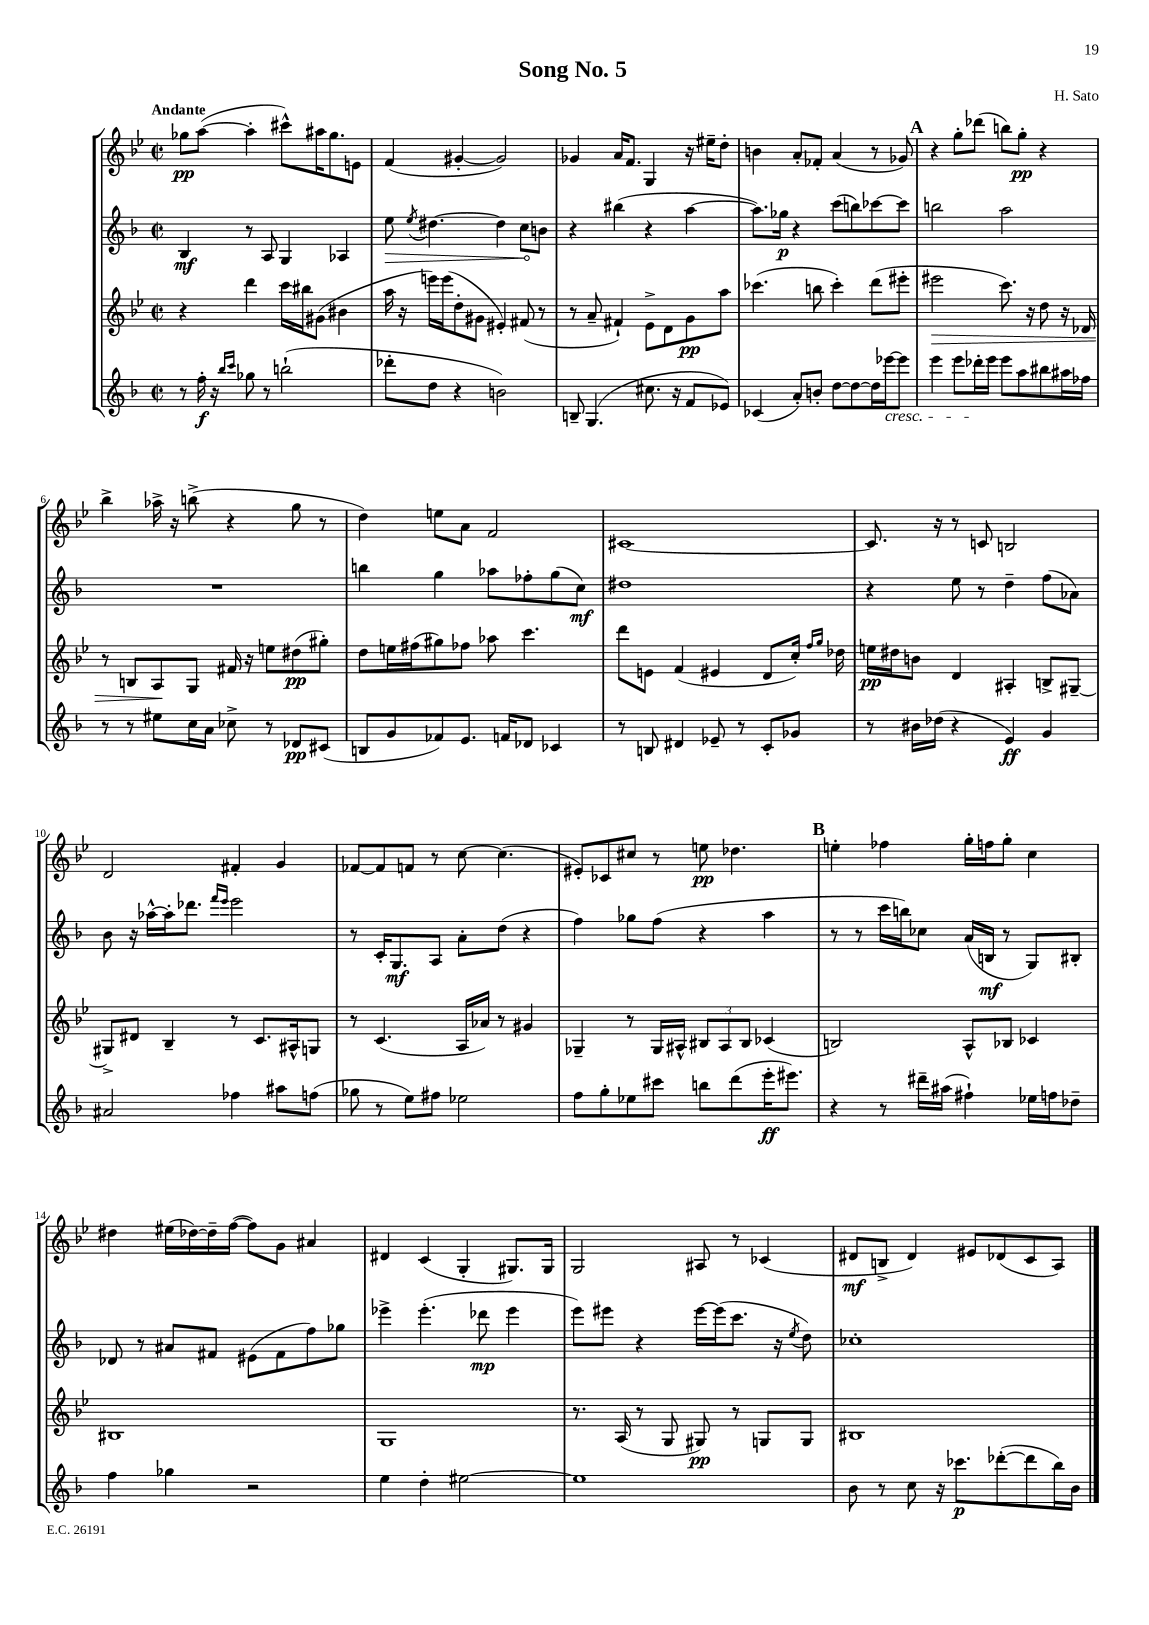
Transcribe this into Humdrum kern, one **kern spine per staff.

**kern	**dynam	**kern	**dynam	**kern	**dynam	**kern	**dynam
*part4	*part4	*part3	*part3	*part2	*part2	*part1	*part1
*staff4	*staff4	*staff3	*staff3	*staff2	*staff2	*staff1	*staff1
*clefG2	*	*clefG2	*	*clefG2	*	*clefG2	*
*k[b-]	*	*k[b-e-]	*	*k[b-]	*	*k[b-e-]	*
*M2/2	*	*M2/2	*	*M2/2	*	*M2/2	*
*met(c|)	*	*met(c|)	*	*met(c|)	*	*met(c|)	*
=1	=1	=1	=1	=1	=1	=1	=1
!	!	!	!	!	!	!LO:TX:a:B:t=Andante	!
8r	.	4r	.	4B-/	mf	8gg-X\L	pp
16ff'\	f	.	.	.	.	([8aa\J	.
16r	.	.	.	.	.	.	.
16qqbb-/LL	.	.	.	.	.	.	.
16qqccc/JJ	.	.	.	.	.	.	.
8gg-X\	.	4ddd\	.	8r	.	4aa'\]	.
8r	.	.	.	8A/	.	.	.
(2bbn`\	.	16ccc\LL	.	4G/	.	8ccc#X^^\L)	.
.	.	16bb#X\J	.	.	.	.	.
.	.	(8g#X\J	.	.	.	16aa#X\K	.
.	.	.	.	.	.	8.gg-\	.
.	.	4b#X\	.	4A-X/	.	.	.
.	.	.	.	.	.	8en\J	.
=2	=2	=2	=2	=2	=2	=2	=2
!	!	!	!	!	!LO:HP:b	!	!
8ddd-X'\L	.	16aa\	.	8ee\	>	(4f/	.
.	.	16r	.	.	.	.	.
.	.	.	.	8qee/	.	.	.
8dd\J	.	16eeen\LL)	.	[4.dd#X\	.	.	.
.	.	(16eee\J	.	.	.	.	.
4r	.	8dd'\	.	.	.	[4g#X'/	.
.	.	8g#X\J	.	.	.	.	.
2bn\)	.	4e#X'/)	.	4dd#\]	.	2g#/])	.
.	.	(8f#X/	.	8cc\L	.	.	.
.	.	8r	.	8bn\J	]	.	.
=3	=3	=3	=3	=3	=3	=3	=3
8Bn~/	.	8r	.	4r	.	4g-X/	.
(4.G/	.	8a~/	.	.	.	.	.
.	.	4f#X`/)	.	(4bb#X\	.	16a/KL	.
.	.	.	.	.	.	8.f/J	.
8.cc#X\	.	8e-^\L	.	4r	.	4G/	.
.	.	8d\	.	.	.	.	.
16r	.	.	.	.	.	.	.
8f/L	.	8g\	pp	[4aa\	.	16r	.
.	.	.	.	.	.	16ee#X~\KL	.
8e-X/J)	.	8aa\J	.	.	.	8dd'\J	.
=4	=4	=4	=4	=4	=4	=4	=4
(4c-X/	.	(4.ccc-X\	.	8.aa\L])	.	4bn\	.
.	.	.	.	16gg-X\Jk	p	.	.
8a'/L)	.	.	.	4r	.	8a'/L	.
8bn'/J	.	8bbn\	.	.	.	8f-X'/J	.
[8dd\L	.	4ccc-'\)	.	(8ccc\L	.	(4a/	.
8dd\_	.	.	.	8bbn\)	.	.	.
16dd\L]	.	(8ddd\L	.	[8ccc-X\	.	8r	.
!LO:TX:b:i:t=cresc.	!	!	!	!	!	!	!
[16eee-X\J	.	.	.	.	.	.	.
8eee-\J]	.	8eee#X'\J	.	8ccc-\J]	.	8g-X/)	.
!!LO:REH:place=s1:t=A
=5	=5	=5	=5	=5	=5	=5	=5
!	!	!	!LO:HP:b	!	!	!	!
4eee\	.	2eee#X\	>	2bbn\	.	4r	.
8eee\L	.	.	.	.	.	8gg'\L	.
16ddd-X'\L	.	.	.	.	.	(8ddd-X\J	.
16eee\JJ	.	.	.	.	.	.	.
8eee\L	.	8.ccc\)	.	2aa\	.	8bbn\L)	.
8aa\	.	.	.	.	.	8gg'\J	pp
.	.	16r	.	.	.	.	.
8bb#X\	.	8dd\	.	.	.	4r	.
16aa#X\L	.	16r	.	.	.	.	.
16ff-X\JJ	.	16d-X/	.	.	.	.	.
!!LO:LB:g=z
=6	=6	=6	=6	=6	=6	=6	=6
8r	.	8r	.	1r	.	4bb-^\	.
8r	.	8Bn/L	.	.	.	.	.
8ee#X\L	.	8A/	.	.	.	16aa-X^\	.
.	.	.	.	.	.	16r	.
16cc\L	.	8G/J	]	.	.	(8bbn^\	.
16a\JJ	.	.	.	.	.	.	.
8cc-X^\	.	16f#X/	.	.	.	4r	.
.	.	16r	.	.	.	.	.
8r	.	8een\L	.	.	.	.	.
8d-X/L	pp	(8dd#X\	pp	.	.	8gg\	.
(8c#X/J	.	8gg#X'\J)	.	.	.	8r	.
=7	=7	=7	=7	=7	=7	=7	=7
8Bn/L	.	8dd\L	.	4bbn\	.	4dd\)	.
8g/	.	16een\L	.	.	.	.	.
.	.	(16ff#X\J	.	.	.	.	.
8f-X/)	.	8gg#X\)	.	4gg\	.	8een\L	.
8.e/J	.	8ff-X\J	.	.	.	8a\J	.
.	.	8aa-X\	.	8aa-X\L	.	2f/	.
16fn/KL	.	.	.	.	.	.	.
8d-X/J	.	4.ccc\	.	8ff-X'\	.	.	.
4c-X/	.	.	.	(8gg\	.	.	.
.	.	.	.	8cc\J)	mf	.	.
=8	=8	=8	=8	=8	=8	=8	=8
8r	.	8ddd\L	.	1dd#X	.	[1c#X	.
8Bn/	.	8en\J	.	.	.	.	.
4d#X/	.	(4f/	.	.	.	.	.
8e-X~/	.	4e#X/	.	.	.	.	.
8r	.	.	.	.	.	.	.
8c'/L	.	8d/L	.	.	.	.	.
8g-X/J	.	16cc'/Jk)	.	.	.	.	.
.	.	16qqff/LL	.	.	.	.	.
.	.	16qqgg/JJ	.	.	.	.	.
.	.	16dd-X\	.	.	.	.	.
=9	=9	=9	=9	=9	=9	=9	=9
8r	.	16een\LL	pp	4r	.	8.c#/]	.
.	.	16dd#X\J	.	.	.	.	.
16b#X\LL	.	8bn\J	.	.	.	.	.
(16dd-X\JJ	.	.	.	.	.	16r	.
4r	.	4d/	.	8ee\	.	8r	.
.	.	.	.	8r	.	8cn/	.
4e/)	ff	4A#X'/	.	4dd~\	.	2Bn/	.
4g/	.	8Bn^/L	.	(8ff\L	.	.	.
.	.	[8G#X~/J	.	8a-X\J)	.	.	.
!!LO:LB:g=z
=10	=10	=10	=10	=10	=10	=10	=10
2a#X/	.	8G#X^/L]	.	8b-\	.	2d/	.
.	.	8d#X/J	.	16r	.	.	.
.	.	.	.	[16aa-X^^\LL	.	.	.
.	.	4B-~/	.	16aa-'\J]	.	.	.
.	.	.	.	8.ddd-X\J	.	.	.
.	.	.	.	16qqfff/LL	.	.	.
.	.	.	.	16qqeee/JJ	.	.	.
4ff-X\	.	8r	.	2eee\	.	4f#X'/	.
.	.	8.c/L	.	.	.	.	.
8aa#X\L	.	.	.	.	.	4g/	.
.	.	16A#X^^/k	.	.	.	.	.
(8ffn\J	.	8Gn/J	.	.	.	.	.
=11	=11	=11	=11	=11	=11	=11	=11
8gg-X\	.	8r	.	8r	.	[8f-X/L	.
8r	.	(4.c/	.	16c'/KL	.	8f-/]	.
.	.	.	.	8.G/	mf	.	.
8ee\L)	.	.	.	.	.	8fn/J	.
8ff#X\J	.	.	.	8A/J	.	8r	.
2ee-X\	.	16A/LL	.	8a'\L	.	[8cc\	.
.	.	16a-X/JJ)	.	.	.	.	.
.	.	8r	.	(8dd\J	.	(4.cc\]	.
.	.	4g#X/	.	4r	.	.	.
=12	=12	=12	=12	=12	=12	=12	=12
8ff\L	.	4G-X~/	.	4ff\)	.	8e#X'/L)	.
8gg'\	.	.	.	.	.	8c-X/	.
8ee-X\	.	8r	.	8gg-X\L	.	8cc#X/J	.
8ccc#X\J	.	16G-/LL	.	(8ff\J	.	8r	.
.	.	16A#X^^/JJ	.	.	.	.	.
8bbn\L	.	12B#X/L	.	4r	.	8een\	pp
.	.	12A#/	.	.	.	.	.
(8ddd\	.	.	.	.	.	4.dd-X\	.
.	.	12B#/J	.	.	.	.	.
16eee'\K	ff	(4c-X/	.	4aa\	.	.	.
8.eee#X\J)	.	.	.	.	.	.	.
!!LO:REH:place=s1:t=B
=13	=13	=13	=13	=13	=13	=13	=13
4r	.	2Bn/)	.	8r	.	4een'\	.
.	.	.	.	8r	.	.	.
8r	.	.	.	16ccc\LL	.	4ff-X\	.
.	.	.	.	16bbn\J)	.	.	.
16ddd#X~\LL	.	.	.	8cc-X\J	.	.	.
(16aa#X\JJ	.	.	.	.	.	.	.
4ff#X`\)	.	8A^^/L	.	(16a/LL	.	16gg'\LL	.
.	.	.	.	16Bn/JJ	mf	16ffn\J	.
.	.	8B-X/J	.	8r	.	8gg'\J	.
16ee-X\LL	.	4c-X/	.	8G/L)	.	4cc\	.
16ffn\J	.	.	.	.	.	.	.
8dd-X~\J	.	.	.	8B#X'/J	.	.	.
!!LO:LB:g=z
=14	=14	=14	=14	=14	=14	=14	=14
4ff\	.	1B#X	.	8d-X/	.	4dd#X\	.
.	.	.	.	8r	.	.	.
4gg-X\	.	.	.	8a#X/L	.	(16ee#X\LL	.
.	.	.	.	.	.	[16dd-X\)	.
.	.	.	.	8f#X/J	.	16dd-~\]	.
.	.	.	.	.	.	([16ff\JJ	.
2r	.	.	.	(8e#X\L	.	8ff\L])	.
.	.	.	.	8f#\	.	8g\J	.
.	.	.	.	8ff\)	.	4a#X/	.
.	.	.	.	8gg-X\J	.	.	.
=15	=15	=15	=15	=15	=15	=15	=15
4ee\	.	1G	.	4eee-X^\	.	4d#X/	.
4dd'\	.	.	.	(4.eee-'\	.	(4c/	.
[2ee#X\	.	.	.	.	.	4G'/	.
.	.	.	.	8ddd-X\	mp	.	.
.	.	.	.	4eee-\	.	8.G#X/L)	.
.	.	.	.	.	.	16G#/Jk	.
=16	=16	=16	=16	=16	=16	=16	=16
1ee#]	.	8.r	.	8eee\L)	.	2G/	.
.	.	.	.	8eee#X\J	.	.	.
.	.	(16A/	.	.	.	.	.
.	.	8r	.	4r	.	.	.
.	.	8G/	.	.	.	.	.
.	.	8G#X/)	pp	[16eee#\LL	.	8A#X/	.
.	.	.	.	(16eee#\J]	.	.	.
.	.	8r	.	8.ccc\J	.	8r	.
.	.	8Gn/L	.	.	.	(4c-X/	.
.	.	.	.	16r	.	.	.
.	.	.	.	8qee/	.	.	.
.	.	8G/J	.	8dd\)	.	.	.
=17	=17	=17	=17	=17	=17	=17	=17
8b-\	.	1B#X	.	1cc-X'	.	8d#X/L	mf
8r	.	.	.	.	.	8Bn^/J	.
8cc\	.	.	.	.	.	4d#/)	.
16r	.	.	.	.	.	.	.
8.ccc-X\L	p	.	.	.	.	.	.
.	.	.	.	.	.	8e#X/L	.
([8ddd-X'\	.	.	.	.	.	(8d-X/	.
8ddd-\]	.	.	.	.	.	8c/	.
16bb-\L)	.	.	.	.	.	8A/J)	.
16b-\JJ	.	.	.	.	.	.	.
==	==	==	==	==	==	==	==
*-	*-	*-	*-	*-	*-	*-	*-
